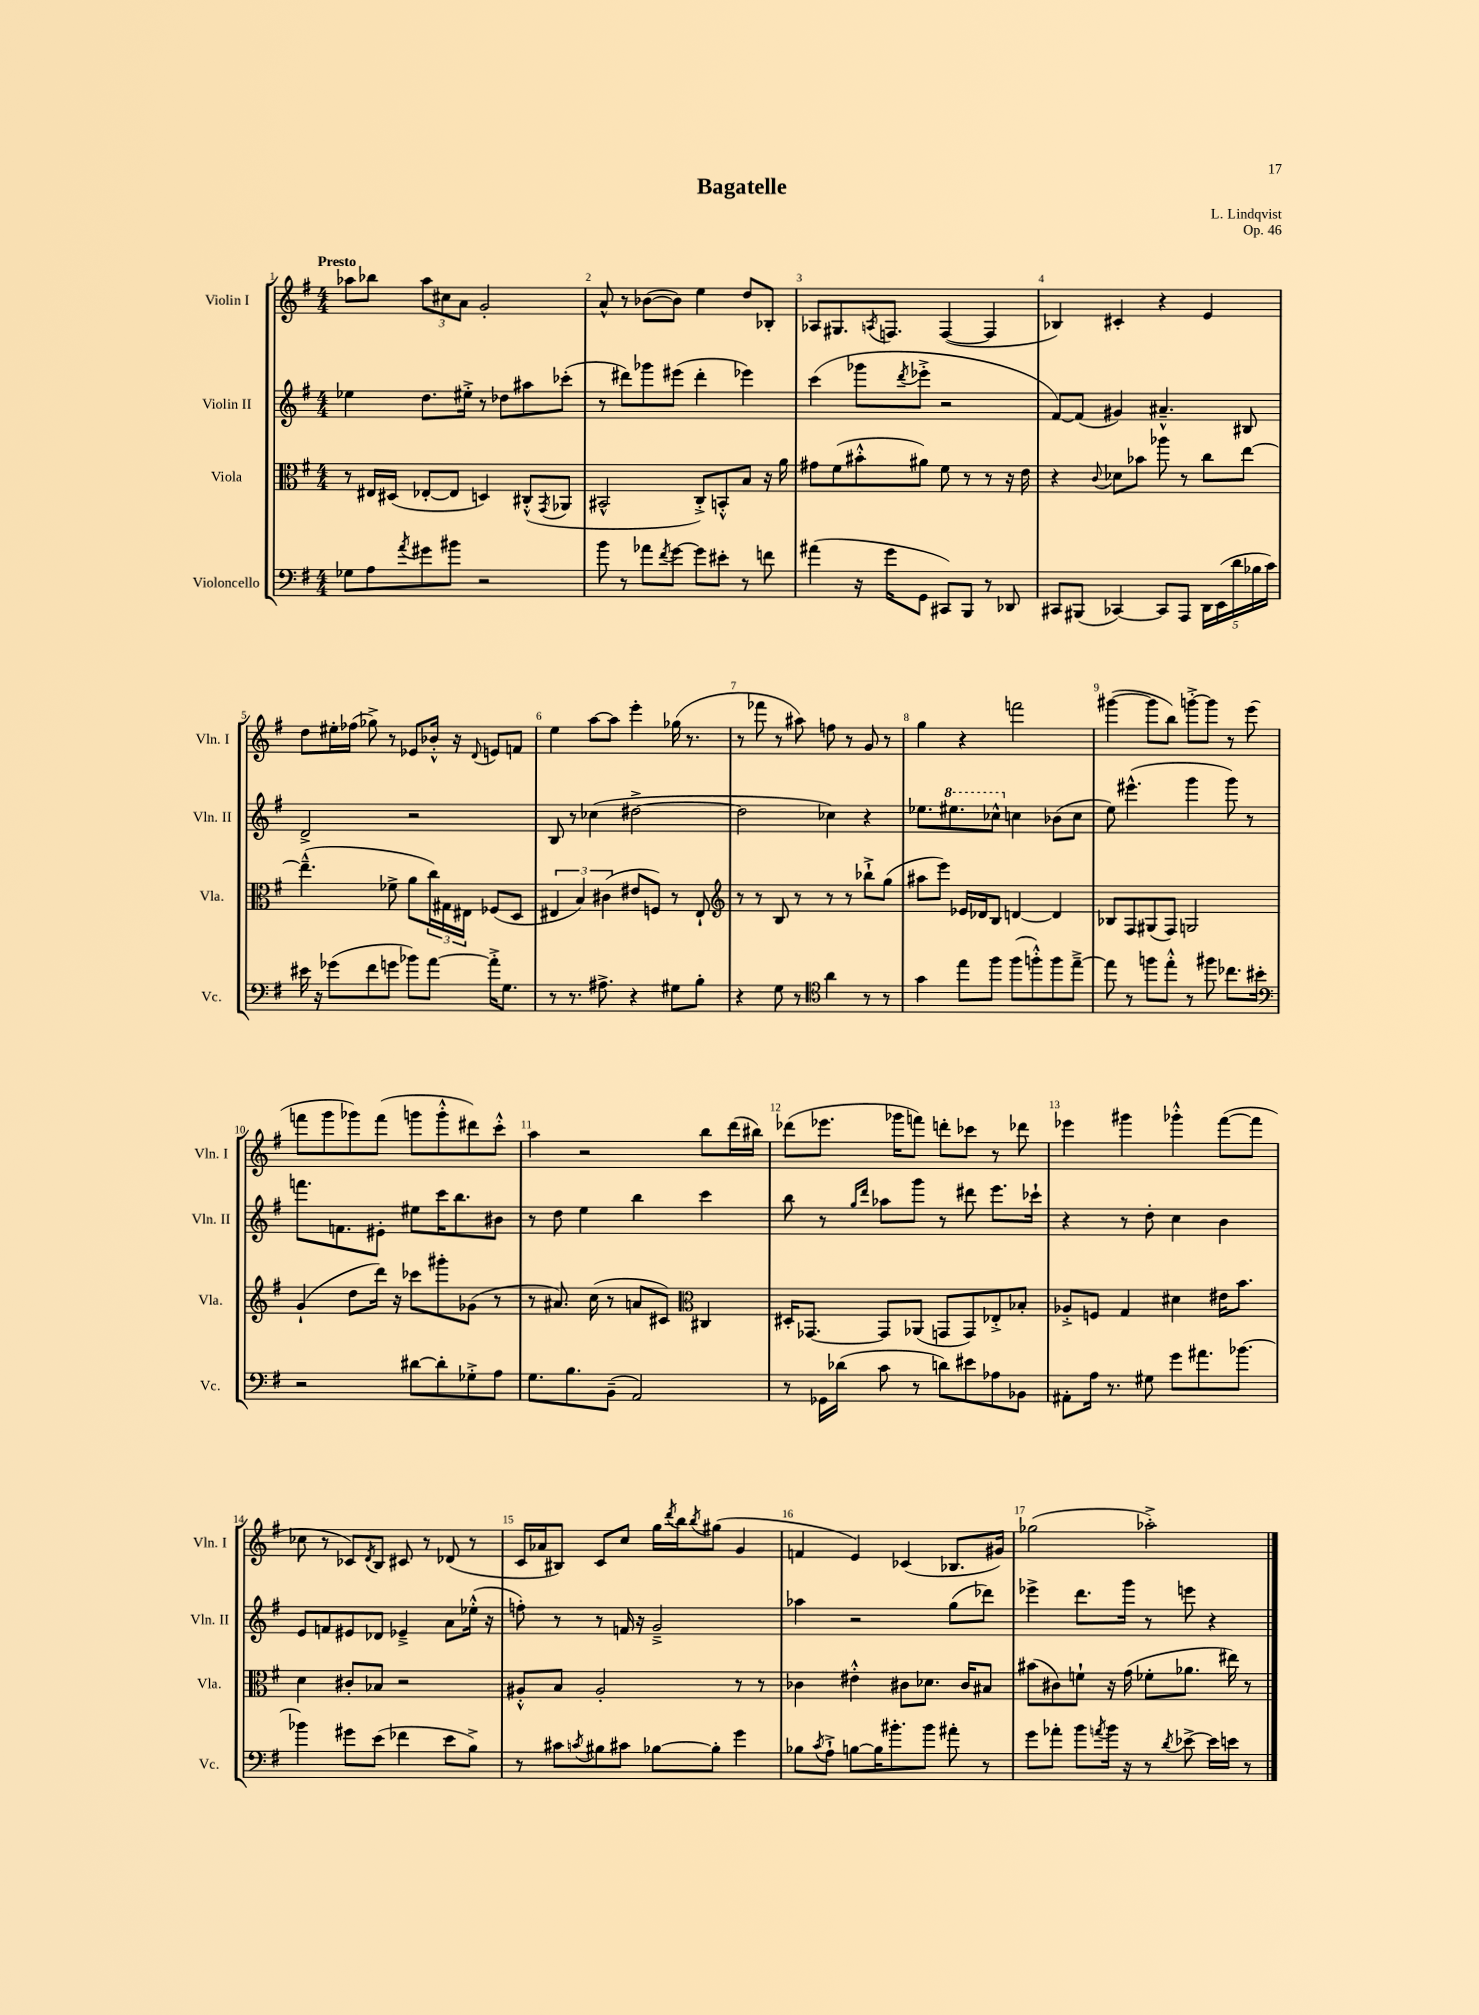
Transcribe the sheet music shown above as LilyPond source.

\header { title = "Bagatelle" composer = "L. Lindqvist" opus = "Op. 46" }
<<
\new StaffGroup <<
\new Staff = "s0" \with { instrumentName = "Violin I" shortInstrumentName = "Vln. I" } {
    \clef treble \key g \major \numericTimeSignature \time 4/4 \tempo "Presto"
    aes''8 bes''8 \tuplet 3/2 { aes''8 cis''8 a'8 } g'2-. |
    a'8-^ r8 bes'8~( bes'8) e''4 d''8 bes8-. |
    aes8 gis8. \acciaccatura { a8 } f8. f4~( f4 |
    bes4) cis'4-. r4 e'4 |
    d''8 eis''16-. fes''16( ges''8->) r8 ees'8 bes'16-.-^ r16 \appoggiatura { d'8 } e'8 f'8 |
    e''4 a''8~ a''8 e'''4-. ges''16( r8. |
    r8 fes'''8 r8 ais''8) f''8 r8 g'8 r8 |
    g''4 r4 f'''2 |
    gis'''4~( gis'''8 b''8) g'''8~-.-> g'''8 r8 e'''8( |
    f'''8 g'''8 ges'''8) f'''8( g'''8 g'''8-.-^ dis'''8) c'''8-.-^ |
    a''4 r2 b''8 d'''16( bis''16) |
    des'''8( ees'''8. ges'''16 f'''8) d'''8-. ces'''8 r8 des'''8 |
    ees'''4 gis'''4 ges'''4-.-^ fis'''8~( fis'''8 |
    ces''8 r8 ces'8) \acciaccatura { d'8 } b8 cis'8 r8 des'8( r8 |
    c'16 aes'16 bis8) c'8 c''8 g''16 \acciaccatura { d'''8 } b''16 \acciaccatura { b''8 } gis''8( g'4 |
    f'4 e'4) ces'4( bes8. gis'16) |
    ges''2( aes''2-.->) \bar "|." |
}
\new Staff = "s1" \with { instrumentName = "Violin II" shortInstrumentName = "Vln. II" } {
    \clef treble \key g \major \numericTimeSignature \time 4/4
    ees''4 d''8. eis''16-.-> r8 des''8 ais''8 ces'''8-.( |
    r8 dis'''8) ges'''8 eis'''8( dis'''4-. ees'''4) |
    c'''4( ges'''8 \acciaccatura { d'''8 } ees'''8-.-> r2 |
    fis'8~) fis'8( gis'4) ais'4.---^ bis8 |
    d'2-> r2 |
    b8 r8 ces''4( dis''2~-> |
    dis''2 ces''4) r4 |
    ees''8. \ottava #1 eis'''8. ces'''8-^ \ottava #0 c''!4 bes'8( c''8 |
    e''8) eis'''4.-^( g'''4 g'''8) r8 |
    f'''8. f'8. eis'8-. eis''8 c'''16 b''8. bis'8 |
    r8 d''8 e''4 b''4 c'''4 |
    b''8 r8 \grace { g''16 d'''16 } aes''8 g'''8 r8 dis'''8 e'''8. ces'''16-! |
    r4 r8 d''8-. c''4 b'4 |
    e'8 f'8 eis'8 des'8 ees'4---> a'8 ees''16-.-^( r16 |
    f''8-.) r8 r8 f'16 r16 g'2---> |
    aes''4 r2 g''8( des'''8) |
    ees'''4-> d'''8. g'''16 r8 e'''8 r4 \bar "|." |
}
\new Staff = "s2" \with { instrumentName = "Viola" shortInstrumentName = "Vla." } {
    \clef alto \key g \major \numericTimeSignature \time 4/4
    r8 eis16 dis16( ees8~-. ees8 d4) cis8-.-^( \acciaccatura { g,8 } aes,8 |
    bis,2-^ c8-.->) b,8-.-^ b8 r16 a'16 |
    gis'8 fis'8( bis'8-.-^ ais'8) fis'8 r8 r8 r16 e'16 |
    r4 \appoggiatura { c'8 } des'8 bes'8 aes''8 r8 c''8 e''8~ |
    e''4.---^( fes'8-> a'8 \tuplet 3/2 { c''16) gis16 eis16 } fes8( d8 |
    \tuplet 3/2 { eis4 b4) cis'4( } eis'8 f8) r8 eis8-! |
    \clef treble r8 r8 b8 r8 r8 r8 bes''8-!-> g''8( |
    ais''8 e'''8) ees'16 des'16 b8 d'4~ d'4 |
    bes8 fis8 gis8( fis8) g2 |
    g'4-!( d''8 d'''16) r16 ces'''8 gis'''8-. ges'8( r8 |
    r8 ais'8.) c''16( r8 a'8 cis'8) \clef alto cis4 |
    dis16-. ges,8.~ ges,8 aes,8( g,8 g,8) ees8-.-> bes8-. |
    aes8-.-> f8 g4 dis'4 eis'16 b'8. |
    d'4 cis'8-. bes8 r2 |
    ais8-.-^ b8 ais2-. r8 r8 |
    ces'4 eis'4-.-^ cis'8 des'8. cis'16 bis8 |
    bis'8( cis'8) f'8-! r16 g'16( fes'8-. aes'8. eis''16) r8 \bar "|." |
}
\new Staff = "s3" \with { instrumentName = "Violoncello" shortInstrumentName = "Vc." } {
    \clef bass \key g \major \numericTimeSignature \time 4/4
    ges8 a8 \acciaccatura { a'8 } gis'8 bis'8 r2 |
    b'8 r8 aes'8 \acciaccatura { fis'8 } g'8~ g'8 eis'8-. r8 f'8 |
    ais'4( r16 g'16 g,8 cis,8) b,,8 r8 des,8 |
    cis,8 bis,,8( ces,4~) ces,8 a,,8 \tuplet 5/4 { d,16 e,16( d'16 bes16 c'16) } |
    eis'16 r16 ges'8( fis'8 g'8 bes'8) a'8~ a'16-.-> g8. |
    r8 r8. ais8.-> r4 gis8 b8-. |
    r4 g8 r8 \clef tenor a'4 r8 r8 |
    g'4 e''8 fis''8 fis''8( f''8-.-^) f''8 e''8~---> |
    e''8 r8 f''8 e''8-.-^ r8 fis''8 ces''8. bis'16-. |
    \clef bass r2 dis'8~ dis'8-. ges8-.-> a8 |
    g8. b8. b,8--( a,2) |
    r8 ges,16 des'16( c'8 r8 d'8) eis'8 aes8 bes,8 |
    ais,8-. a16 r8. gis8 g'8 ais'8. bes'8.~ |
    bes'4 gis'8 e'8( fes'4 e'8 b8->) |
    r8 cis'8 \acciaccatura { c'8 } bis8 cis'8 bes8~ bes8-. g'4 |
    bes8 \acciaccatura { c'8 } a8-!-> b8~ b16 bis'8.-. bis'8 ais'8-. r8 |
    g'8 aes'8-. b'8 \acciaccatura { a'8 } b'16 r16 r8 \acciaccatura { d'8 } ees'8~-> ees'16 e'16 r8 \bar "|." |
}
>>
>>
\layout { \context { \Score \override BarNumber.break-visibility = ##(#f #t #t) barNumberVisibility = #all-bar-numbers-visible } }
